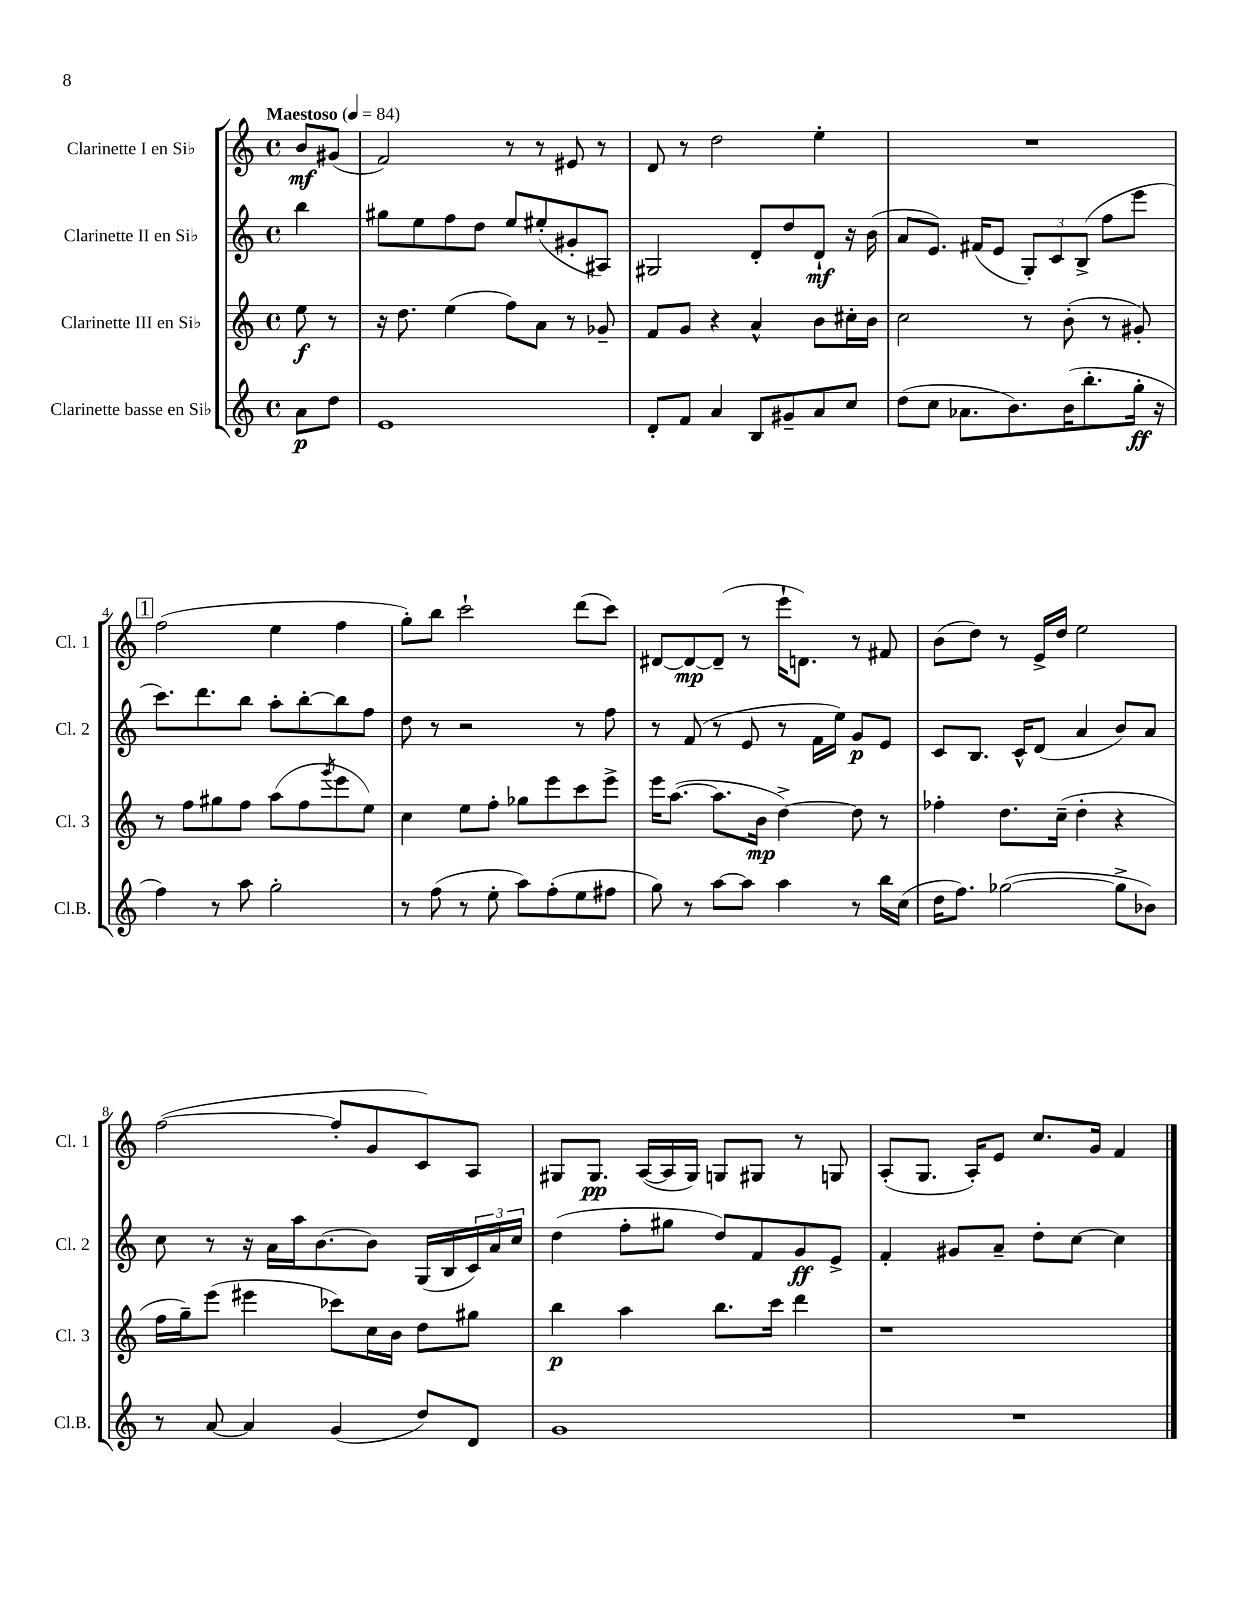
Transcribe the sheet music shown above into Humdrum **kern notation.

**kern	**dynam	**kern	**dynam	**kern	**dynam	**kern	**dynam
*part4	*part4	*part3	*part3	*part2	*part2	*part1	*part1
*staff4	*staff4	*staff3	*staff3	*staff2	*staff2	*staff1	*staff1
*I"Clarinette basse en Si♭	*	*I"Clarinette III en Si♭	*	*I"Clarinette II en Si♭	*	*I"Clarinette I en Si♭	*
*I'Cl.B.	*	*I'Cl. 3	*	*I'Cl. 2	*	*I'Cl. 1	*
*clefG2	*	*clefG2	*	*clefG2	*	*clefG2	*
*k[]	*	*k[]	*	*k[]	*	*k[]	*
*M4/4	*	*M4/4	*	*M4/4	*	*M4/4	*
*met(c)	*	*met(c)	*	*met(c)	*	*met(c)	*
*MM84	*	*MM84	*	*MM84	*	*MM84	*
=	=	=	=	=	=	=	=
!	!	!	!	!	!	!LO:TX:a:B:t=Maestoso	!
8a\L	p	8ee\	f	4bb\	.	8b/L	mf
8dd\J	.	8r	.	.	.	(8g#X/J	.
=1	=1	=1	=1	=1	=1	=1	=1
1e	.	16r	.	8gg#X\L	.	2f/)	.
.	.	8.dd\	.	.	.	.	.
.	.	.	.	8ee\	.	.	.
.	.	(4ee\	.	8ff\	.	.	.
.	.	.	.	8dd\J	.	.	.
.	.	8ff\L)	.	8ee/L	.	8r	.
.	.	8a\J	.	(8ee#X'/	.	8r	.
.	.	8r	.	8g#X'/	.	8e#X/	.
.	.	8g-X~/	.	8A#X/J)	.	8r	.
=2	=2	=2	=2	=2	=2	=2	=2
8d'/L	.	8f/L	.	2G#X/	.	8d/	.
8f/J	.	8g/J	.	.	.	8r	.
4a/	.	4r	.	.	.	2dd\	.
8B/L	.	4a^^/	.	8d'/L	.	.	.
8g#X~/	.	.	.	8dd/	.	.	.
8a/	.	8b\L	.	8d`/J	mf	4ee'\	.
8cc/J	.	16cc#X'\L	.	16r	.	.	.
.	.	16b\JJ	.	(16b\	.	.	.
=3	=3	=3	=3	=3	=3	=3	=3
(8dd\L	.	2cc\	.	8a/L	.	1r	.
8cc\J	.	.	.	8.e/J)	.	.	.
8.a-X\L	.	.	.	.	.	.	.
.	.	.	.	(16f#X/KL	.	.	.
.	.	.	.	8e/J	.	.	.
8.b\)	.	.	.	.	.	.	.
.	.	8r	.	12G'/L)	.	.	.
.	.	.	.	12c/	.	.	.
(16b\K	.	(8b'\	.	.	.	.	.
.	.	.	.	(12B^/J	.	.	.
8.bb'\	.	.	.	.	.	.	.
.	.	8r	.	8ff\L	.	.	.
16gg'\Jk	ff	8g#X'/)	.	8eee\J	.	.	.
16r	.	.	.	.	.	.	.
!!LO:LB:g=z
!!LO:REH:place=s1:t=1
=4	=4	=4	=4	=4	=4	=4	=4
4ff\)	.	8r	.	8.ccc\L)	.	(2ff\	.
.	.	8ff\L	.	.	.	.	.
.	.	.	.	8.ddd\	.	.	.
8r	.	8gg#X\	.	.	.	.	.
8aa\	.	8ff\J	.	8bb\J	.	.	.
2gg'\	.	(8aa\L	.	8aa'\L	.	4ee\	.
.	.	8ff\	.	[8bb'\	.	.	.
.	.	8qggg/	.	.	.	.	.
.	.	8eee\	.	8bb\]	.	4ff\	.
.	.	8ee\J)	.	8ff\J	.	.	.
=5	=5	=5	=5	=5	=5	=5	=5
8r	.	4cc\	.	8dd\	.	8gg'\L)	.
(8ff\	.	.	.	8r	.	8bb\J	.
8r	.	8ee\L	.	2r	.	2ccc`\	.
8ee'\	.	8ff'\J	.	.	.	.	.
8aa\L)	.	8gg-X\L	.	.	.	.	.
(8ff'\	.	8eee\	.	.	.	.	.
8ee\	.	8ccc\	.	8r	.	(8ddd\L	.
8ff#X\J	.	8eee^\J	.	8ff\	.	8ccc\J)	.
=6	=6	=6	=6	=6	=6	=6	=6
8gg\)	.	16eee\KL	.	8r	.	[8d#X/L	.
.	.	([8.aa\J	.	.	.	.	.
8r	.	.	.	(8f/	.	8d#/_	mp
[8aa\L	.	8.aa\L]	.	8r	.	(8d#~/J]	.
8aa\J]	.	.	.	8e/	.	8r	.
.	.	16b\Jk	mp	.	.	.	.
4aa\	.	[4dd^\)	.	8r	.	16eee`\KL	.
.	.	.	.	.	.	8.dn\J)	.
.	.	.	.	16f\LL	.	.	.
.	.	.	.	16ee\JJ)	.	.	.
8r	.	8dd\]	.	8g/L	p	8r	.
16bb\LL	.	8r	.	8e/J	.	8f#X/	.
(16cc\JJ	.	.	.	.	.	.	.
=7	=7	=7	=7	=7	=7	=7	=7
16dd\KL	.	4ff-X'\	.	8c/L	.	(8b\L	.
8.ff\J)	.	.	.	.	.	.	.
.	.	.	.	8.B/J	.	8dd\J)	.
([2gg-X\	.	8.dd\L	.	.	.	8r	.
.	.	.	.	16c^^/KL	.	.	.
.	.	.	.	(8d/J	.	16e^/LL	.
.	.	(16cc~\Jk	.	.	.	16dd/JJ	.
.	.	4dd'\	.	4a/	.	2ee\	.
8gg-^\L]	.	4r	.	8b/L)	.	.	.
8b-X\J)	.	.	.	8a/J	.	.	.
!!LO:LB:g=z
=8	=8	=8	=8	=8	=8	=8	=8
8r	.	16ff\LL	.	8cc\	.	([2ff\	.
.	.	16gg~\J)	.	.	.	.	.
[8a/	.	(8eee\J	.	8r	.	.	.
4a/]	.	4eee#X\	.	16r	.	.	.
.	.	.	.	16a\LL	.	.	.
.	.	.	.	16aa\J	.	.	.
.	.	.	.	[8.b\	.	.	.
(4g/	.	8ccc-X\L)	.	.	.	8ff'/L]	.
.	.	16cc\L	.	8b\J]	.	8g/	.
.	.	16b\JJ	.	.	.	.	.
8dd/L)	.	8dd\L	.	(16G/LL	.	8c/)	.
.	.	.	.	16B/	.	.	.
8d/J	.	8gg#X\J	.	24c/)	.	8A/J	.
.	.	.	.	24a/	.	.	.
.	.	.	.	24cc/JJ	.	.	.
=9	=9	=9	=9	=9	=9	=9	=9
1g	.	4bb\	p	(4dd\	.	8G#X/L	.
.	.	.	.	.	.	8.G#/J	pp
.	.	4aa\	.	8ff'\L	.	.	.
.	.	.	.	.	.	([16A/LL	.
.	.	.	.	8gg#X\J	.	16A/]	.
.	.	.	.	.	.	16G#/JJ)	.
.	.	8.bb\L	.	8dd/L)	.	8Gn/L	.
.	.	.	.	8f/	.	8G#X/J	.
.	.	16ccc\Jk	.	.	.	.	.
.	.	4ddd\	.	8g/	ff	8r	.
.	.	.	.	8e^/J	.	8Gn/	.
=10	=10	=10	=10	=10	=10	=10	=10
1r	.	1r	.	4f'/	.	(8A'/L	.
.	.	.	.	.	.	8.G/J	.
.	.	.	.	8g#X/L	.	.	.
.	.	.	.	.	.	16A'/KL)	.
.	.	.	.	8a~/J	.	8e/J	.
.	.	.	.	8dd'\L	.	8.cc/L	.
.	.	.	.	[8cc\J	.	.	.
.	.	.	.	.	.	16g/Jk	.
.	.	.	.	4cc\]	.	4f/	.
==	==	==	==	==	==	==	==
*-	*-	*-	*-	*-	*-	*-	*-
